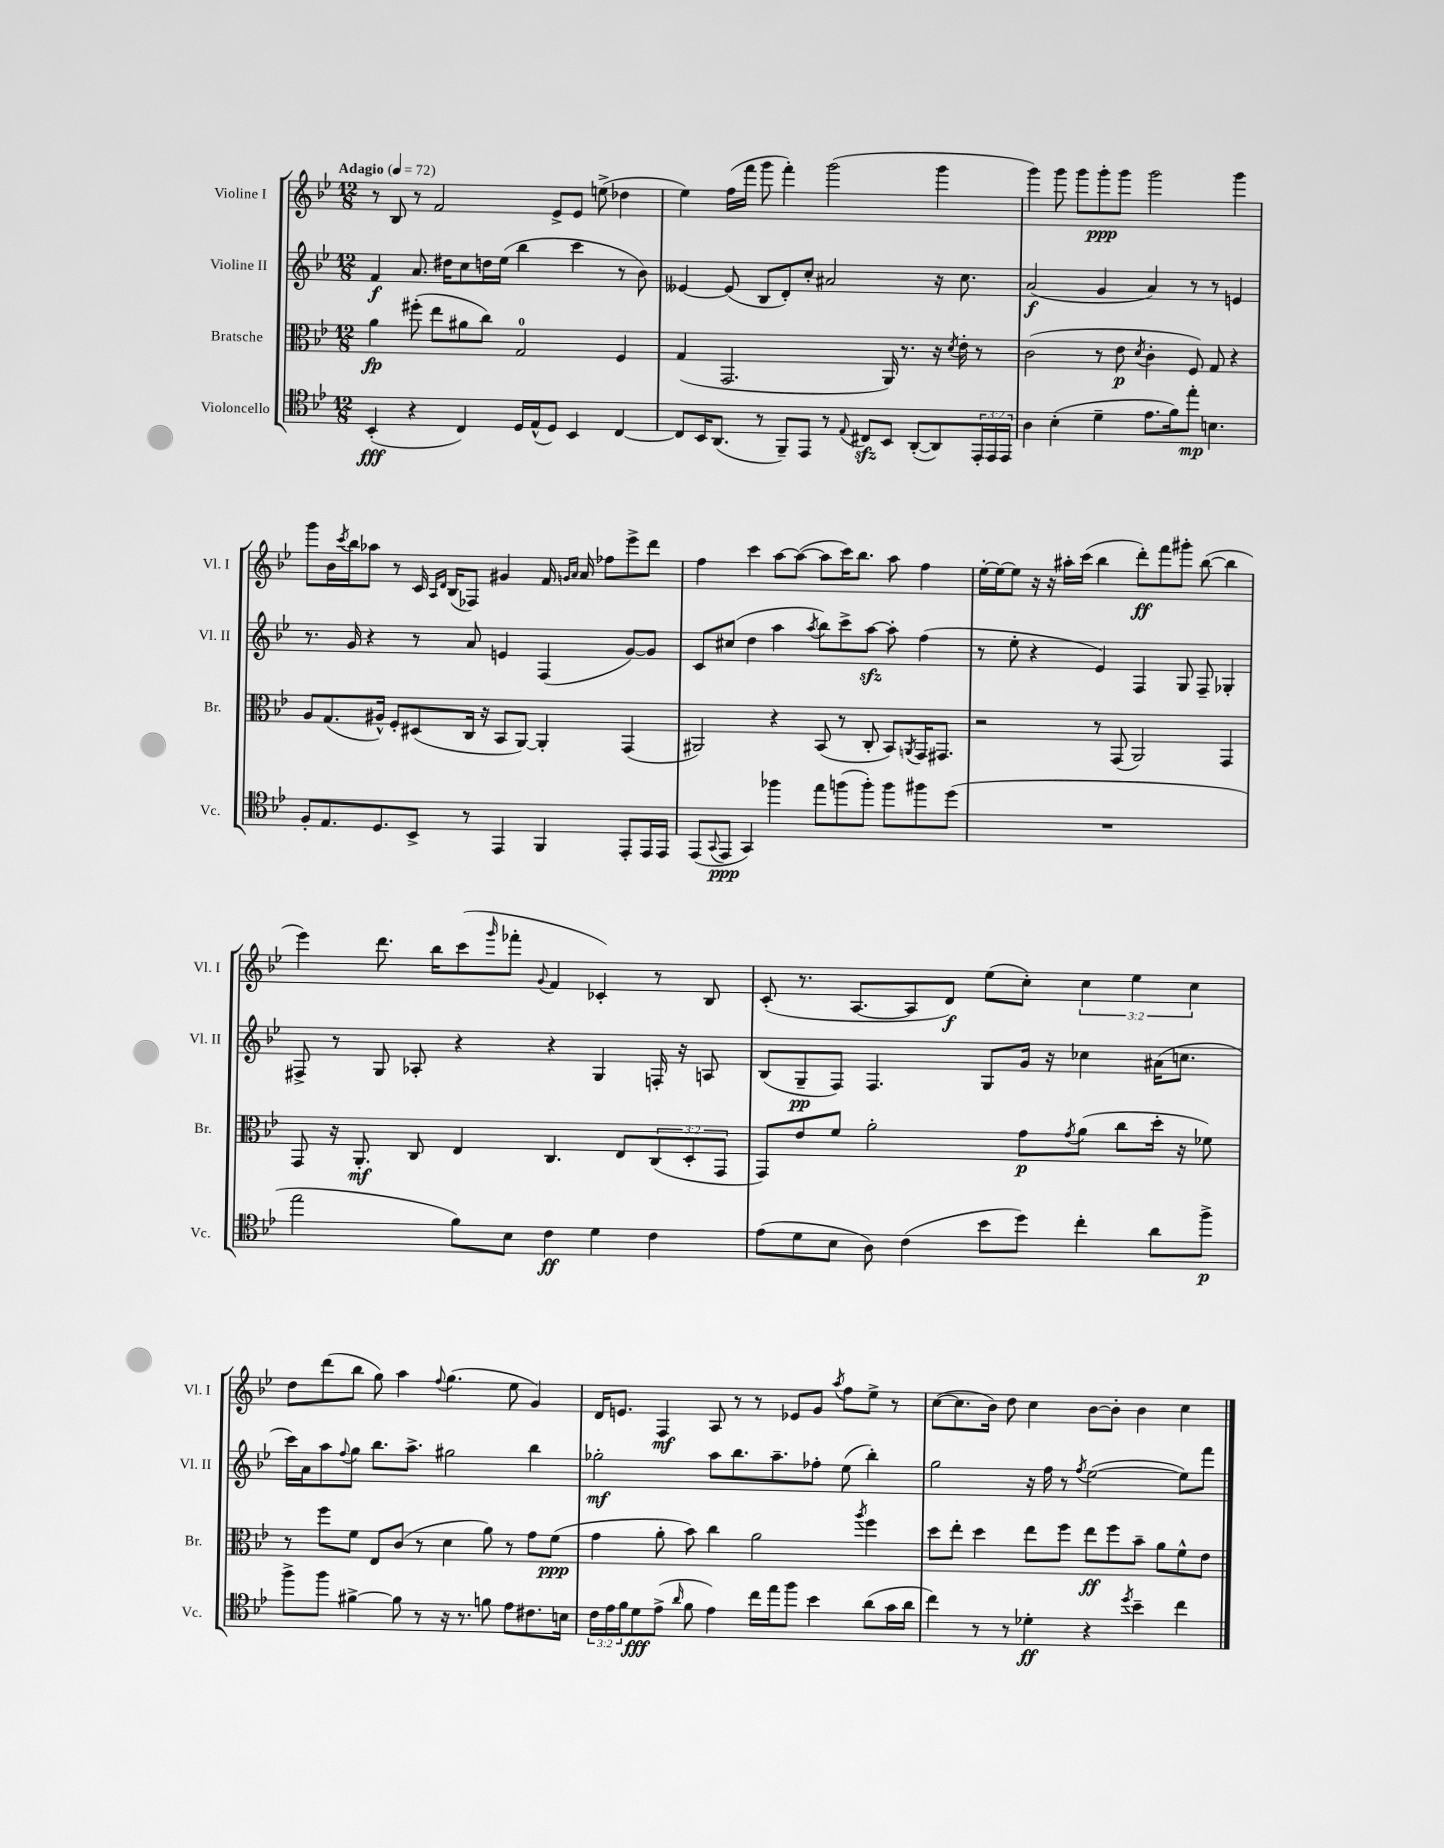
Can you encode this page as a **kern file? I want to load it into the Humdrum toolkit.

**kern	**kern	**kern	**kern
*staff4	*staff3	*staff2	*staff1
*clefC4	*clefC3	*clefG2	*clefG2
*k[b-e-]	*k[b-e-]	*k[b-e-]	*k[b-e-]
*M12/8	*M12/8	*M12/8	*M12/8
*MM72	*MM72	*MM72	*MM72
(4BB-'	4a	4f	8r
.	.	.	8B-
4r	(8ff#'	8.a	8r
.	8ee-	.	2f
.	.	16dd#	.
4C)	8a#	8cc	.
.	8cc)	16dd	.
.	.	(16ee-	.
16D	2G	4bb-	.
(16E-^^	.	.	.
8D)	.	.	8e-^
4BB-	.	4ccc	8e-
.	.	.	(8ee^
[4C	4F	8r	4dd-
.	.	8b-)	.
=	=	=	=
8C]	(4G	[4e--	4ee-)
16BB-	.	.	.
(8.AA	.	.	.
.	2.GG	(8e--]	(16ff
.	.	.	16fff
8r	.	8B-	8ggg
8FF~)	.	8d')	4fff')
8EE-	.	8cc'	.
8r	.	2a#	(2ggg
8qqE-	.	.	.
8C#	.	.	.
8BB-	16AA)	.	.
.	8.r	.	.
([8AA'	.	.	.
8AA])	16r	16r	4ggg
.	8qd	.	.
.	16e-'	8.cc	.
24EE-'	8r	.	.
24EE-	.	.	.
24EE-	.	.	.
=	=	=	=
4A	(2c	(2a	4ggg)
(4B-'	.	.	8ggg
.	.	.	8ggg
4d~	8r	4g	8ggg'
.	8e-	.	8ggg
.	8qd	.	.
8.e-	4c'	4a)	2ggg
16f)	.	.	.
8ee-'	8F)	8r	.
4.B	8G	8r	.
.	4r	4e	4ggg
=	=	=	=
8F'	8A	8.r	8ggg
8.E-	(8.G	.	16b-
.	.	.	8qccc
.	.	16g	16bb-
.	.	4r	8aa-
8.D	16A#^^)	.	.
.	8F'	.	8r
8BB-^	(8D#	8r	16c
.	.	.	16qqA
.	.	.	16qqd
.	.	.	(16B-
8r	16C	8a	8F-)
.	16r	.	.
4EE-	8BB-	4e	4g#
.	[8AA)	.	.
4FF	4AA']	(4F	16f
.	.	.	16qqg
.	.	.	16qqa
.	.	.	16a
.	.	.	8ff-
8EE-'	(4GG	[8g)	8eee-^
16EE-	.	8g]	8ddd
16EE-	.	.	.
=	=	=	=
(8EE-	2AA#)	8c	4ff
8qqGG	.	.	.
8EE-	.	(8cc#	.
4GG)	.	4dd	4ccc
4ff-	4r	4aa	[8aa
.	.	.	(8aa_
.	.	8qaa	.
8ee-	(8BB-	8bb-)	8aa]
(8ff	8r	8ccc^	16ccc)
.	.	.	8.bb-
8ff')	8C'	[8aa	.
8ff	8BB-)	8aa']	8aa
.	8qAA	.	.
8ff#	16GG	(4ff	4ff
.	8.GG#	.	.
(8dd	.	.	.
=	=	=	=
1.r	2r	8r	[16ee-'
.	.	.	16ee-_
.	.	8ee-'	8ee-]
.	.	4r	16r
.	.	.	16r
.	.	.	16aa#'
.	.	.	(16ccc
.	8r	4e-)	4bb-
.	(8GG	.	.
.	2AA)	4F	8ddd')
.	.	.	8fff
.	.	8G	8ggg#'
.	.	8F~	([8bb-
.	4GG	4G-'	4bb-]
=	=	=	=
2ee-	8GG	8F#^	4eee-)
.	16r	8r	.
.	8.AA'	.	.
.	.	8G	8.ddd
.	8C	8A-'	.
.	.	.	16bb-
8f)	4E-	4r	(8ccc
.	.	.	16qqggg
8B-	.	.	8fff-'
.	.	.	8qqg
4c	4.C	4r	4f
4d	.	4G	4c-')
.	8E-	.	.
4c	(12C	16F'	8r
.	.	16r	.
.	12D'	.	.
.	.	8A	8B-
.	12GG	.	.
=	=	=	=
(8e-	8GG)	(8B-	(8c'
8d	8e-	8G~	8.r
8B-	8f	8F)	.
.	.	.	[8.A
8A)	2a'	4.F	.
(4c	.	.	8A]
.	.	.	8d)
8b-	.	8G	(8ee-
8dd)	8g	16g	8cc')
.	.	16r	.
.	8qg	.	.
4cc'	(8a	4cc-	6cc
.	8cc	.	.
.	.	.	6ee-
8a	16dd'	(16a#	.
.	16r	8.cc	.
.	.	.	6cc
8ff^	8f-)	.	.
=	=	=	=
8ff^	8r	16ccc)	8dd
.	.	16a	.
8ff	8ff	8aa	(8ddd
.	.	8qqff	.
[4f#^	8f	8gg	8bb-
.	8E-	8.bb-	8gg)
8f#]	(8c	.	4aa
.	.	8.aa^	.
8r	8r	.	.
.	.	.	8qqff
16r	4d	2gg#	(4.gg
8.r	.	.	.
8f	8a)	.	.
8e-	8r	.	8ee-
8.c#	8g	4bb-	4g)
.	(8f	.	.
16B	.	.	.
=	=	=	=
24c	4g	2gg-'	16d
24e-	.	.	.
.	.	.	8.e
24f	.	.	.
8d	.	.	.
(8e-^	8a'	.	4F
16qqa	.	.	.
8f	8b-)	.	.
4e-)	4cc	8aa	8A
.	.	8.bb-	8r
16cc	2a	.	8r
16ee-	.	8.aa~	.
8ff	.	.	8e-
4b-	.	8ff-'	8g
.	.	.	8qaa
.	.	(8ee-	8ff
.	8qaa	.	.
(8a	4ff	4bb-')	8ee-^
16g	.	.	8r
16a	.	.	.
=	=	=	=
4cc)	8dd	2gg	([8cc
.	8ee-'	.	8.cc]
8r	4dd	.	.
.	.	.	16b-)
8r	.	.	8dd
4d-'	8ee-	16r	4cc
.	.	16ff	.
.	8ff	8r	.
.	.	8qff	.
4r	8ee-	([2ee-	[8b-
.	8ff	.	8b-']
8qdd	.	.	.
4b-~	8b-~	.	4b-
.	8a	.	.
4cc	8f^^	8ee-])	4cc
.	8e-	8fff	.
==	==	==	==
*-	*-	*-	*-
